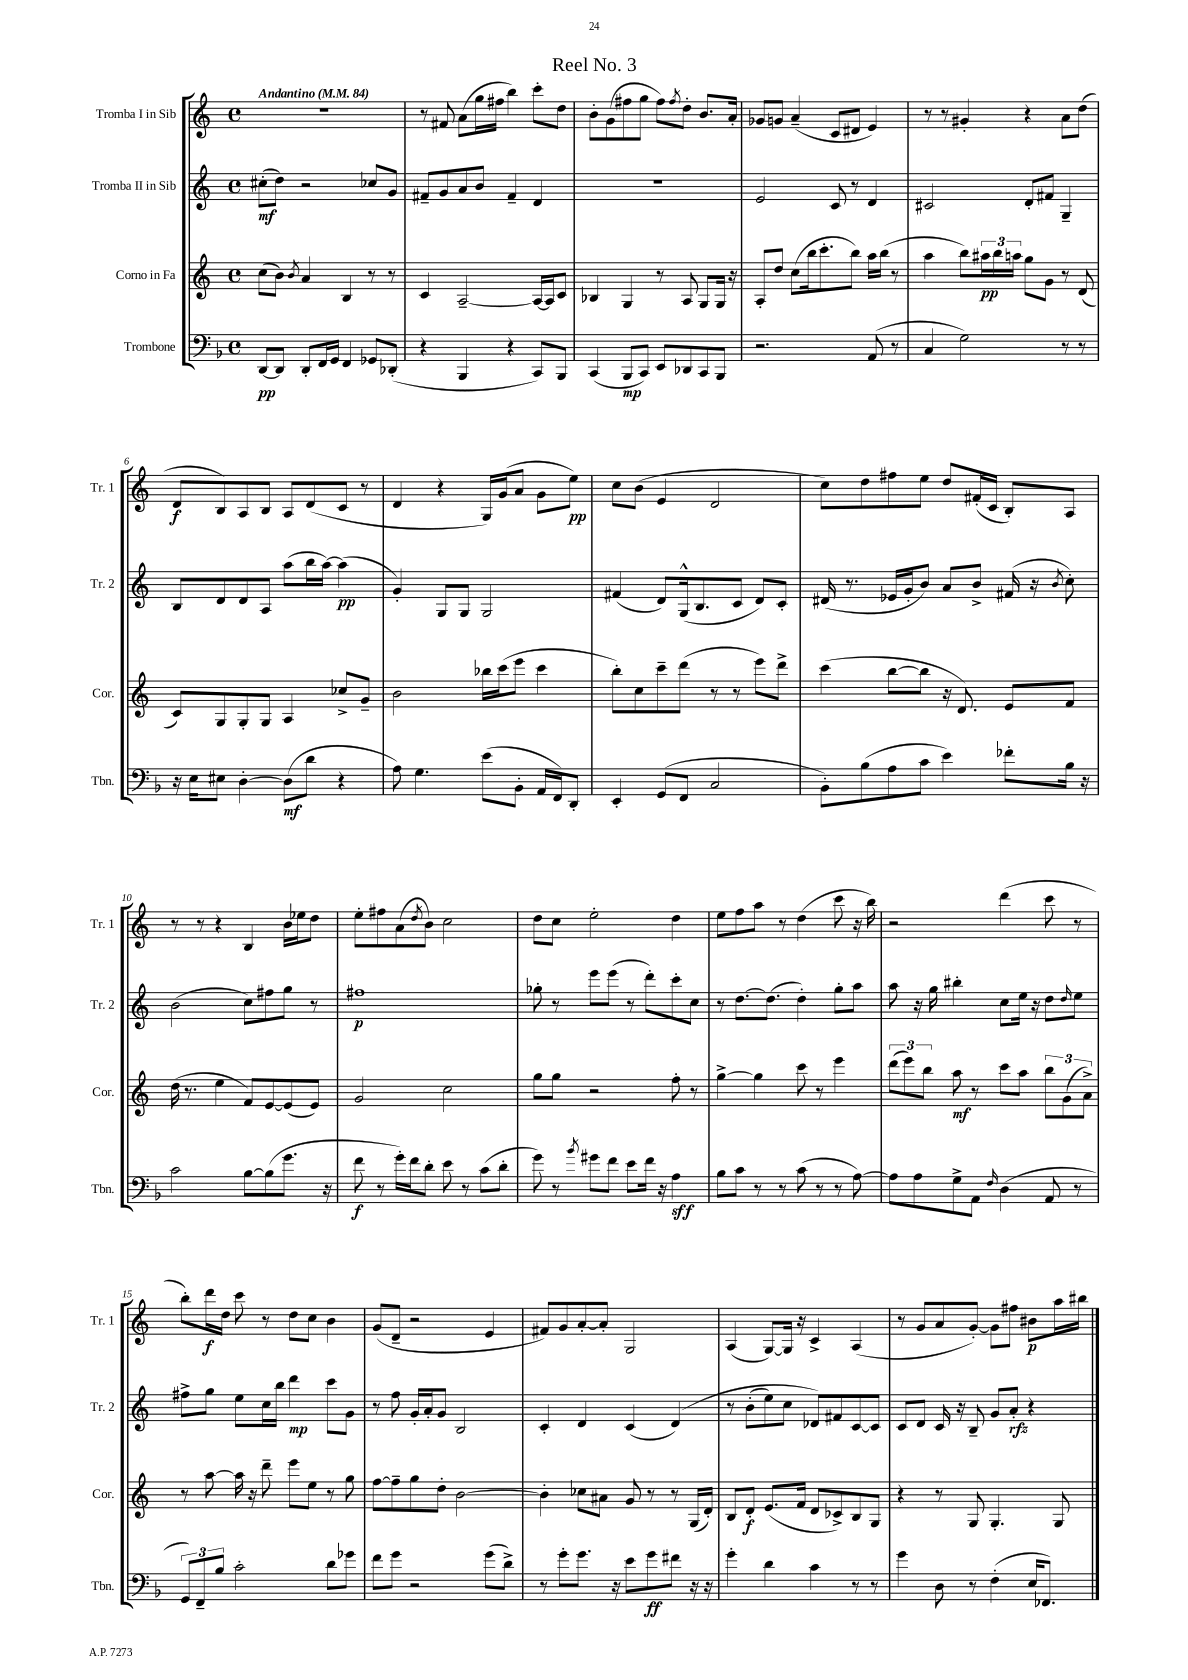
\header { title = "Reel No. 3" }
<<
\new StaffGroup <<
\new Staff = "s0" \with { instrumentName = "Tromba I in Sib" shortInstrumentName = "Tr. 1" } {
    \clef treble \key c \major \defaultTimeSignature \time 4/4 \tempo "Andantino" 4 = 84
    r1 |
    r8 fis'8 a'8( g''16 fis''16 b''4) c'''8-. d''8 |
    b'8-. g'8( fis''8 g''8 fis''8) \acciaccatura { fis''8 } d''8-. b'8. a'16-. |
    ges'8 g'8 a'4--( c'8 dis'8 e'4) |
    r8 r8 gis'4-. r4 a'8 d''8( |
    d'8\f b8) a8 b8 a8 d'8( c'8 r8 |
    d'4 r4 g16) g'16( a'8 g'8 e''8\pp) |
    c''8 b'8( e'4 d'2 |
    c''8) d''8 fis''8 e''8 d''8 fis'16-.( c'16 b8-.) a8 |
    r8 r8 r4 b4 b'16 ees''16 d''8 |
    e''8-. fis''8 a'8( \acciaccatura { d''8 } b'8) c''2 |
    d''8 c''8 e''2-. d''4 |
    e''8 f''8 a''8 r8 d''4( c'''8 r16 b''16) |
    r2 d'''4( c'''8 r8 |
    b''8-.) d'''16\f d''16 c'''8 r8 d''8 c''8 b'4 |
    g'8( d'8-- r2 e'4 |
    fis'8) g'8 a'8~-. a'8-. g2 |
    a4( g8~) g16 r16 c'4-> a4( |
    r8 g'8 a'8 g'8~-.) g'8 fis''8 bis'8\p a''16 bis''16 \bar "|." |
}
\new Staff = "s1" \with { instrumentName = "Tromba II in Sib" shortInstrumentName = "Tr. 2" } {
    \clef treble \key c \major \defaultTimeSignature \time 4/4
    cis''8-.\mf( d''8) r2 ces''8 g'8 |
    fis'8-- g'8 a'8 b'8 fis'4-- d'4 |
    R1 |
    e'2 c'8 r8 d'4 |
    cis'2 d'8-. fis'8 g4-- |
    b8 d'8 d'8 a8 a''8( b''16 a''16~) a''4\pp( |
    g'4-.) g8 g8 g2 |
    fis'4( d'8) g16-^( b8. c'8 d'8) c'8-. |
    dis'16( r8. ees'16 g'16-. b'8) a'8 b'8-> fis'16( r16 \acciaccatura { b'8 } c''8-.) |
    b'2( c''8) fis''8 g''8 r8 |
    fis''1\p |
    ges''8-. r8 e'''8 e'''8( r8 d'''8-.) c'''8-. c''8 |
    r8 d''8.~ d''8.( d''4-.) g''8-. a''8 |
    a''8 r16 g''16 bis''4-. c''8 e''16 r16 d''8 \grace { d''16 } e''8 |
    fis''8-> g''8 e''8 c''16 b''16 d'''4\mp c'''8 g'8 |
    r8 f''8 g'16-. a'16-. g'8 b2 |
    c'4-. d'4 c'4( d'4)\( |
    r8 b'8-.( e''8) c''8 des'8\) fis'8 c'8~ c'8 |
    c'8 d'8 c'16 r16 b8-- g'8 a'8-.\rfz r4 \bar "|." |
}
\new Staff = "s2" \with { instrumentName = "Corno in Fa" shortInstrumentName = "Cor." } {
    \clef treble \key c \major \defaultTimeSignature \time 4/4
    c''8( b'8) \acciaccatura { b'8 } a'4 b4 r8 r8 |
    c'4 a2~-- a16~ a16 c'8 |
    bes4 g4 r8 a8 g8 g16 r16 |
    a8-. d''8 c''8( b''16 c'''8.-. b''8) a''16 b''16( r8 |
    a''4 b''8) \tuplet 3/2 { ais''16\pp b''16 a''16 } g''8 g'8 r8 d'8( |
    c'8) g8 g8-. g8 a4 ces''8-> g'8-- |
    b'2 bes''16 c'''16( e'''8 c'''4 |
    b''8-.) c''8 c'''8-- d'''8( r8 r8 e'''8) d'''8-> |
    c'''4( b''8~ b''8 r16 d'8.) e'8 f'8 |
    d''16( r8. e''4 f'8) e'8~ e'8( e'8) |
    g'2 c''2 |
    g''8 g''8 r2 f''8-. r8 |
    g''4~-> g''4 c'''8 r8 e'''4 |
    \tuplet 3/2 { d'''8( e'''8) b''8 } a''8\mf r8 c'''8 a''8 \tuplet 3/2 { b''8 g'8( a'8->) } |
    r8 a''8~ a''16 r16 d'''8-- e'''8 e''8 r8 g''8 |
    f''8~ f''8-- g''8 d''8-. b'2~ |
    b'4-. ces''8 ais'8 g'8 r8 r8 g16( d'16-.) |
    b8 d'8-.\f e'8.( f'16 d'8 ces'8->) b8 g8 |
    r4 r8 g8 g4.-. g8 \bar "|." |
}
\new Staff = "s3" \with { instrumentName = "Trombone" shortInstrumentName = "Tbn." } {
    \clef bass \key f \major \defaultTimeSignature \time 4/4
    d,8~\pp d,8 d,8-. f,16 g,16 f,4 ges,8 des,8-.( |
    r4 bes,,4 r4 c,8) bes,,8 |
    c,4( bes,,8\mp c,8) e,8 des,8 c,8 bes,,8 |
    r2. a,8( r8 |
    c4 g2) r8 r8 |
    r16 e16 eis8 d4~-. d8\mf( d'8 r4 |
    a8) g4. e'8( bes,8-. a,16 f,16) d,8-. |
    e,4-. g,8( f,8 c2 |
    bes,8-.) bes8( a8 c'8 e'4) fes'8-. bes16 r16 |
    c'2 bes8~ bes8( g'8. r16 |
    f'8\f r8 g'16-.) f'16 d'8-. e'8 r8 c'8( d'8-. |
    g'8) r8 \acciaccatura { bes'8 } gis'8 f'8 e'8 f'16 r16 a4\sff |
    bes8 c'8 r8 r8 c'8( r8 r8 a8~) |
    a8 a8 g8-> a,8 \grace { f16 } d4( a,8 r8 |
    \tuplet 3/2 { g,8) f,8-- bes8 } c'2-. d'8 ges'8 |
    f'8 g'8 r2 g'8( d'8->) |
    r8 g'8-. g'8. r16 e'8 g'8\ff fis'8 r16 r16 |
    g'4-. d'4 c'4 r8 r8 |
    g'4 d8 r8 f4-.( e16 fes,8.) \bar "|." |
}
>>
>>
